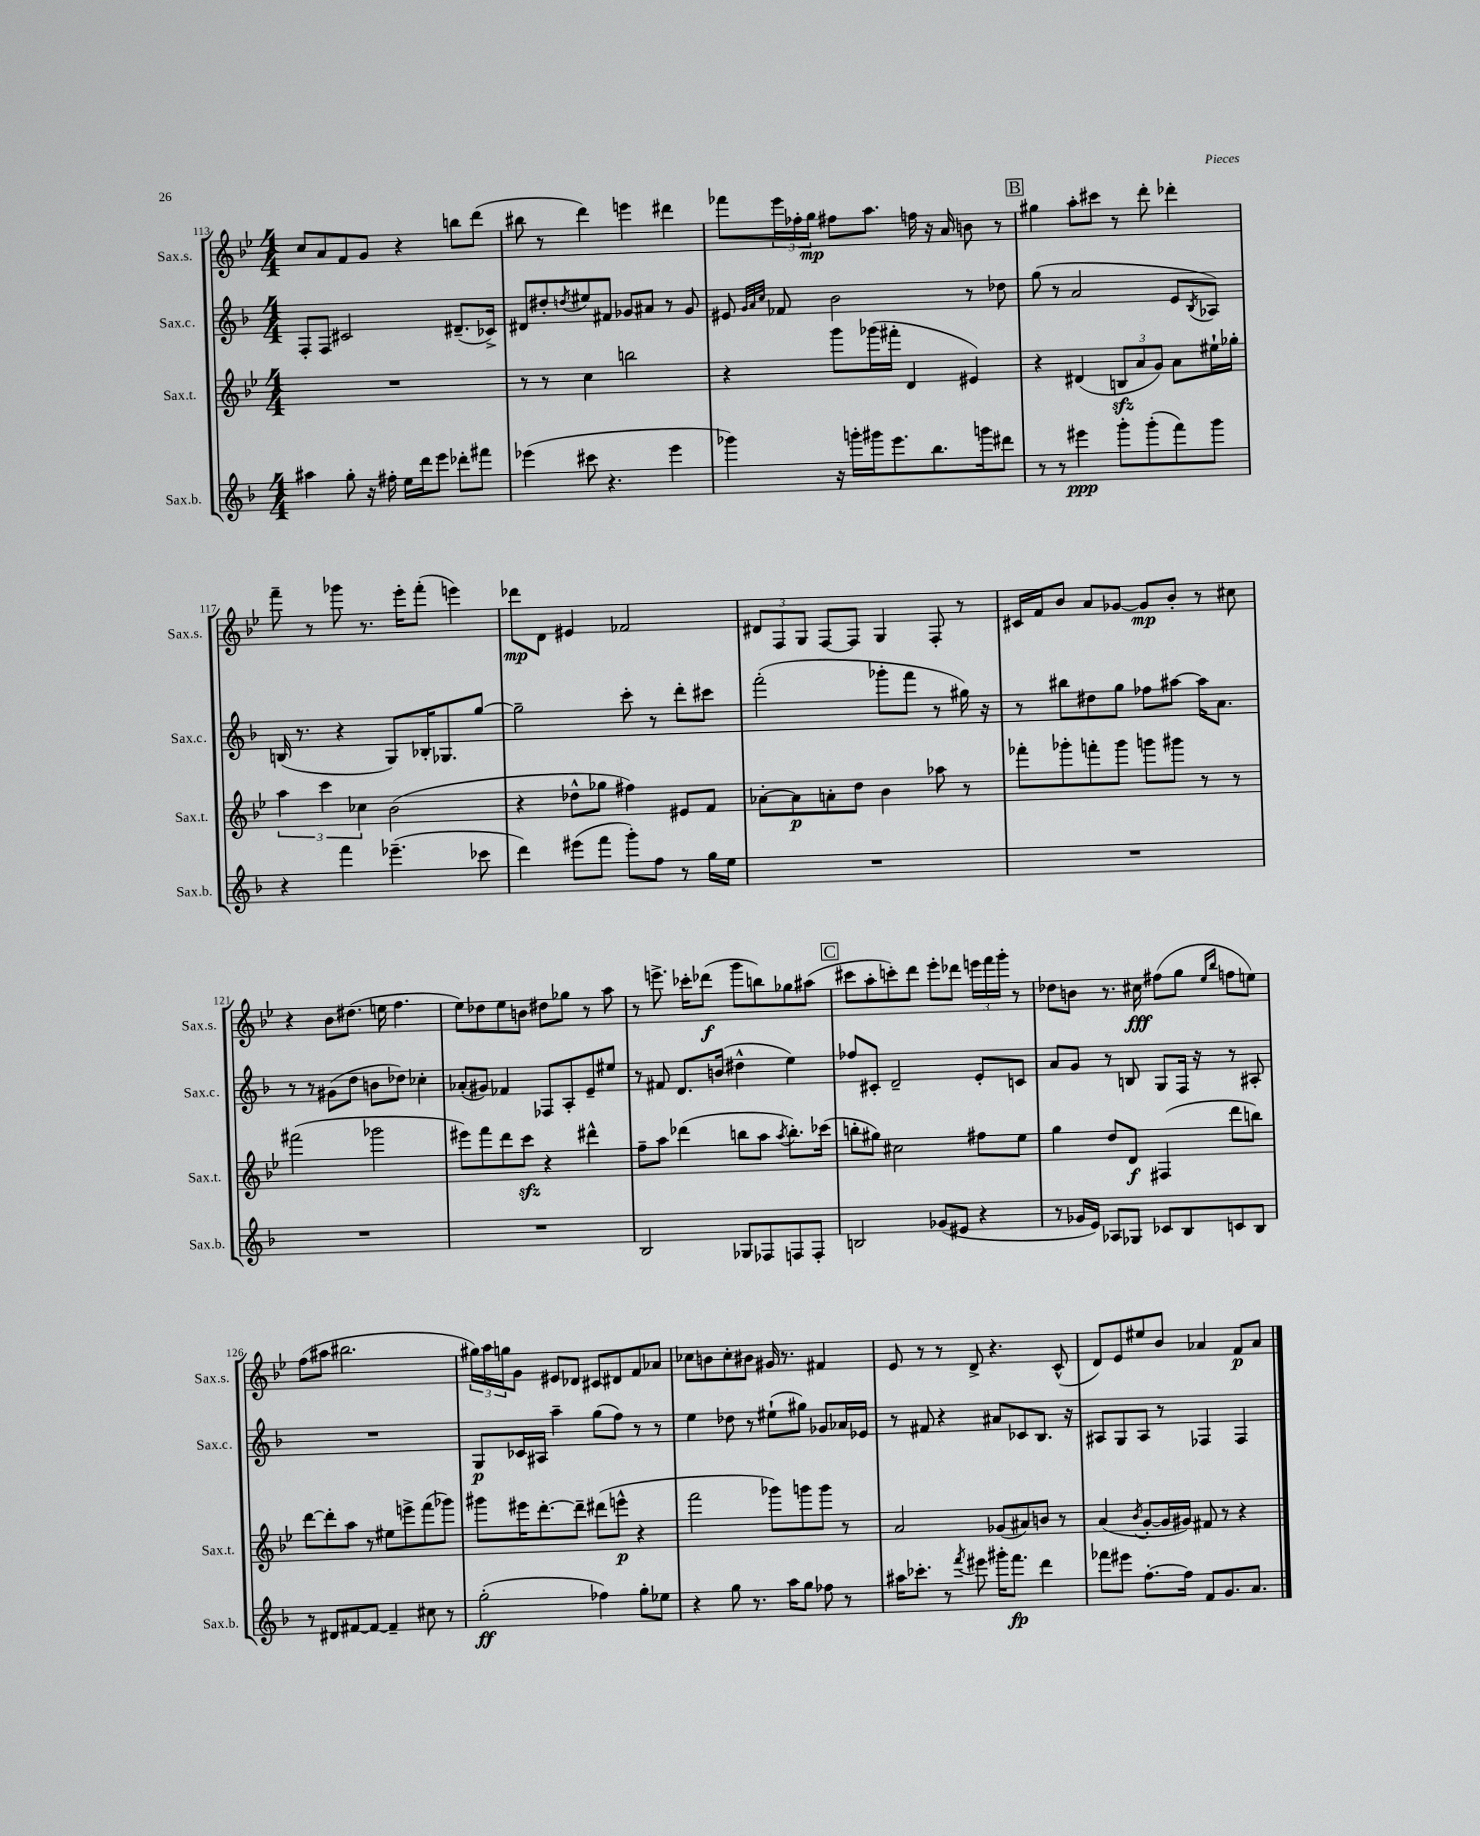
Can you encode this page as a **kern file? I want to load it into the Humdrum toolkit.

**kern	**kern	**kern	**kern
*staff4	*staff3	*staff2	*staff1
*clefG2	*clefG2	*clefG2	*clefG2
*k[b-]	*k[b-e-]	*k[b-]	*k[b-e-]
*M4/4	*M4/4	*M4/4	*M4/4
4aa#	1r	8F'	8cc
.	.	8F	8a
8gg'	.	2c#	8f
16r	.	.	8g
16ff#'	.	.	.
16ee	.	.	4r
16ddd	.	.	.
8eee	.	.	.
8ddd-'	.	(8.d#~	8bb
8fff#	.	.	(8ddd
.	.	16c-^)	.
=	=	=	=
(4eee-	8r	8d#	8bb#
.	8r	8dd#'	8r
.	.	8qdd	.
8ccc#	4cc	8ee#	4ddd)
4.r	.	8f#	.
.	2bb	8g-	4eee
.	.	8a#	.
4eee-	.	8r	4ddd#
.	.	8g-	.
=	=	=	=
4ggg-)	4r	8e#	8fff-
.	.	32qqg	.
.	.	32qqa	.
.	.	32qqcc	.
.	.	8f-	24eee-
.	.	.	24ff-'
.	.	.	24gg
16r	8ggg	2b-	8ff#
16ggg'	.	.	.
16ggg#	(16ggg-	.	8.aa
8.eee	16fff#'	.	.
.	4d	.	.
.	.	.	16ff
8.bb-	.	.	16r
.	.	.	16a
.	4e#)	8r	8b
16ggg	.	.	.
8ddd#	.	8dd-	8r
=	=	=	=
8r	4r	(8gg	4gg#
8r	.	8r	.
4eee#	(4d#	2a	8aa'
.	.	.	8ccc#
8ggg'	12B	.	8r
.	12a	.	.
(8ggg'	.	.	8ddd'
.	12g)	.	.
8fff)	8a	8e	4ddd-'
.	.	8qB-	.
8ggg	16ee#`	8A-)	.
.	16gg-'	.	.
=	=	=	=
4r	6aa	(16B	8fff~
.	.	8.r	.
.	.	.	8r
.	6ccc	.	.
4fff	.	4r	8ggg-
.	6cc-	.	.
.	.	.	8.r
(4.eee-~	(2b-	8G)	.
.	.	.	16eee-'
.	.	16B-'	(8fff'
.	.	8.G-	.
.	.	.	4eee)
8ccc-	.	[8gg	.
=	=	=	=
4ddd)	4r	2gg~]	8ddd-
.	.	.	8d
(8eee#	8dd-^^	.	4e#
8fff	8gg-	.	.
8ggg')	4ff#)	8ccc'	2f-
8ff	.	8r	.
8r	8e#	8ddd'	.
16gg	8f	8ccc#	.
16ee	.	.	.
=	=	=	=
1r	[8a-'	(2fff'	12d#
.	.	.	12F
.	8a-]	.	.
.	.	.	12G
.	8a'	.	[8F
.	8dd	.	8F]
.	4b-	8ggg-'	4G
.	.	8fff	.
.	8aa-	8r	8F'
.	8r	16gg#)	8r
.	.	16r	.
=	=	=	=
1r	8fff-'	8r	16c#
.	.	.	16f
.	8ggg-'	8bb#	8b-
.	8fff'	8dd#	8a
.	8ggg-	8gg	[8g-
.	8ggg	8ff-	8g-]
.	8ggg#	[8aa#	8b-'
.	8r	16aa#]	8r
.	.	8.a	.
.	8r	.	8cc#
=	=	=	=
1r	(2fff#	8r	4r
.	.	8r	.
.	.	(8g#	8b-
.	.	8dd	(8.dd#
.	2ggg-	8b	.
.	.	.	16ee
.	.	8dd-)	4.ff
.	.	4cc-'	.
=	=	=	=
1r	8eee#)	(8a-'	8ee-)
.	8fff	8g#)	8dd-
.	8ddd	4f-	8ee-
.	8ccc	.	8b
.	4r	8F-	8dd#
.	.	8A'	8gg-
.	4ddd#^^	8e~	8r
.	.	8ee#	8aa
=	=	=	=
2B-	8ff~	8r	8r
.	8aa	8f#	8.eee^
.	(4ddd-	8.d	.
.	.	.	16ccc-'
.	.	.	(8ddd-
.	.	(16b	.
8G-	8bb	4dd#^^	8ggg
8F-	8aa	.	8bb)
.	8qaa	.	.
8F	8.bb')	4ee)	8gg-
8F'	.	.	(8aa#
.	(16ccc-	.	.
=	=	=	=
2B	8bb'	8ff-	8ccc#
.	8gg#)	8c#'	8aa'
.	2cc#	2d~	8ccc')
.	.	.	8ddd
(8g-	.	.	8eee-'
8e#	.	.	8ddd-
4r	8ff#	8e'	24eee
.	.	.	24fff
.	.	.	24ggg'
.	8ee-	8c	8r
=	=	=	=
8r	4gg	8a	8dd-
16g-	.	8g	8b
16e)	.	.	.
8A-	8dd	8r	8.r
8G-	8d	8B	.
.	.	.	16cc#
8c-	(4F#	8G	(8ff#
8B-	.	16F	8gg
.	.	16r	.
.	.	.	16qqee-
.	.	.	16qqbb-
8c	8ddd	8r	8ff
8B-	8bb)	8A#'	8ee)
=	=	=	=
8r	[8ddd	1r	(8ff
8d#	8ddd']	.	8aa#
[8f#	8aa	.	2.bb#
8f#_	8r	.	.
4f#~]	8ee#	.	.
.	8eee^	.	.
8cc#	(8fff	.	.
8r	8ggg-)	.	.
=	=	=	=
(2gg'	8ggg#	8G	24gg#)
.	.	.	24aa
.	.	.	24gg
.	16eee#	16c-	8g
.	[8.ddd'	16A#	.
.	.	4aa~	8e#
.	8ddd~]	.	8d-
4ff-)	(8ddd#	(8gg	8c#
.	8eee^^	8ff)	8d#
8gg'	4r	8r	8f
8ee-	.	8r	8a-
=	=	=	=
4r	2fff	4ee	8cc-
.	.	.	8b
8gg	.	8dd-	8cc-'
8.r	.	8r	8b#
.	8ggg-)	(8ee#`	16g#
16aa	.	.	8.r
8gg	8ggg	8gg#)	.
8ff-	8ggg	8g-	4f#
8r	8r	16a-	.
.	.	16e-	.
=	=	=	=
16aa#	2a	8r	8e-
8.ccc-'	.	.	.
.	.	8f#	8r
8r	.	4r	8r
8qfff	.	.	.
8eee#	.	.	8d^
16ggg#'	(8g-	8a#	4.r
8.fff	.	.	.
.	8a#)	8c-	.
4ddd	8b	8.B-	.
.	8r	.	(8c^^
.	.	16r	.
=	=	=	=
8fff-	(4a	8A#	8d)
8eee#	.	8G	8e-
.	8qb-	.	.
[8.ff'	[8g'	8A#	8ee#
.	16g]	8r	8b-
16ff]	16g#)	.	.
8f	8f#	4F-	4a-
8.g	8r	.	.
.	4r	4F-	8f
8.a	.	.	.
.	.	.	8a-
==	==	==	==
*-	*-	*-	*-
